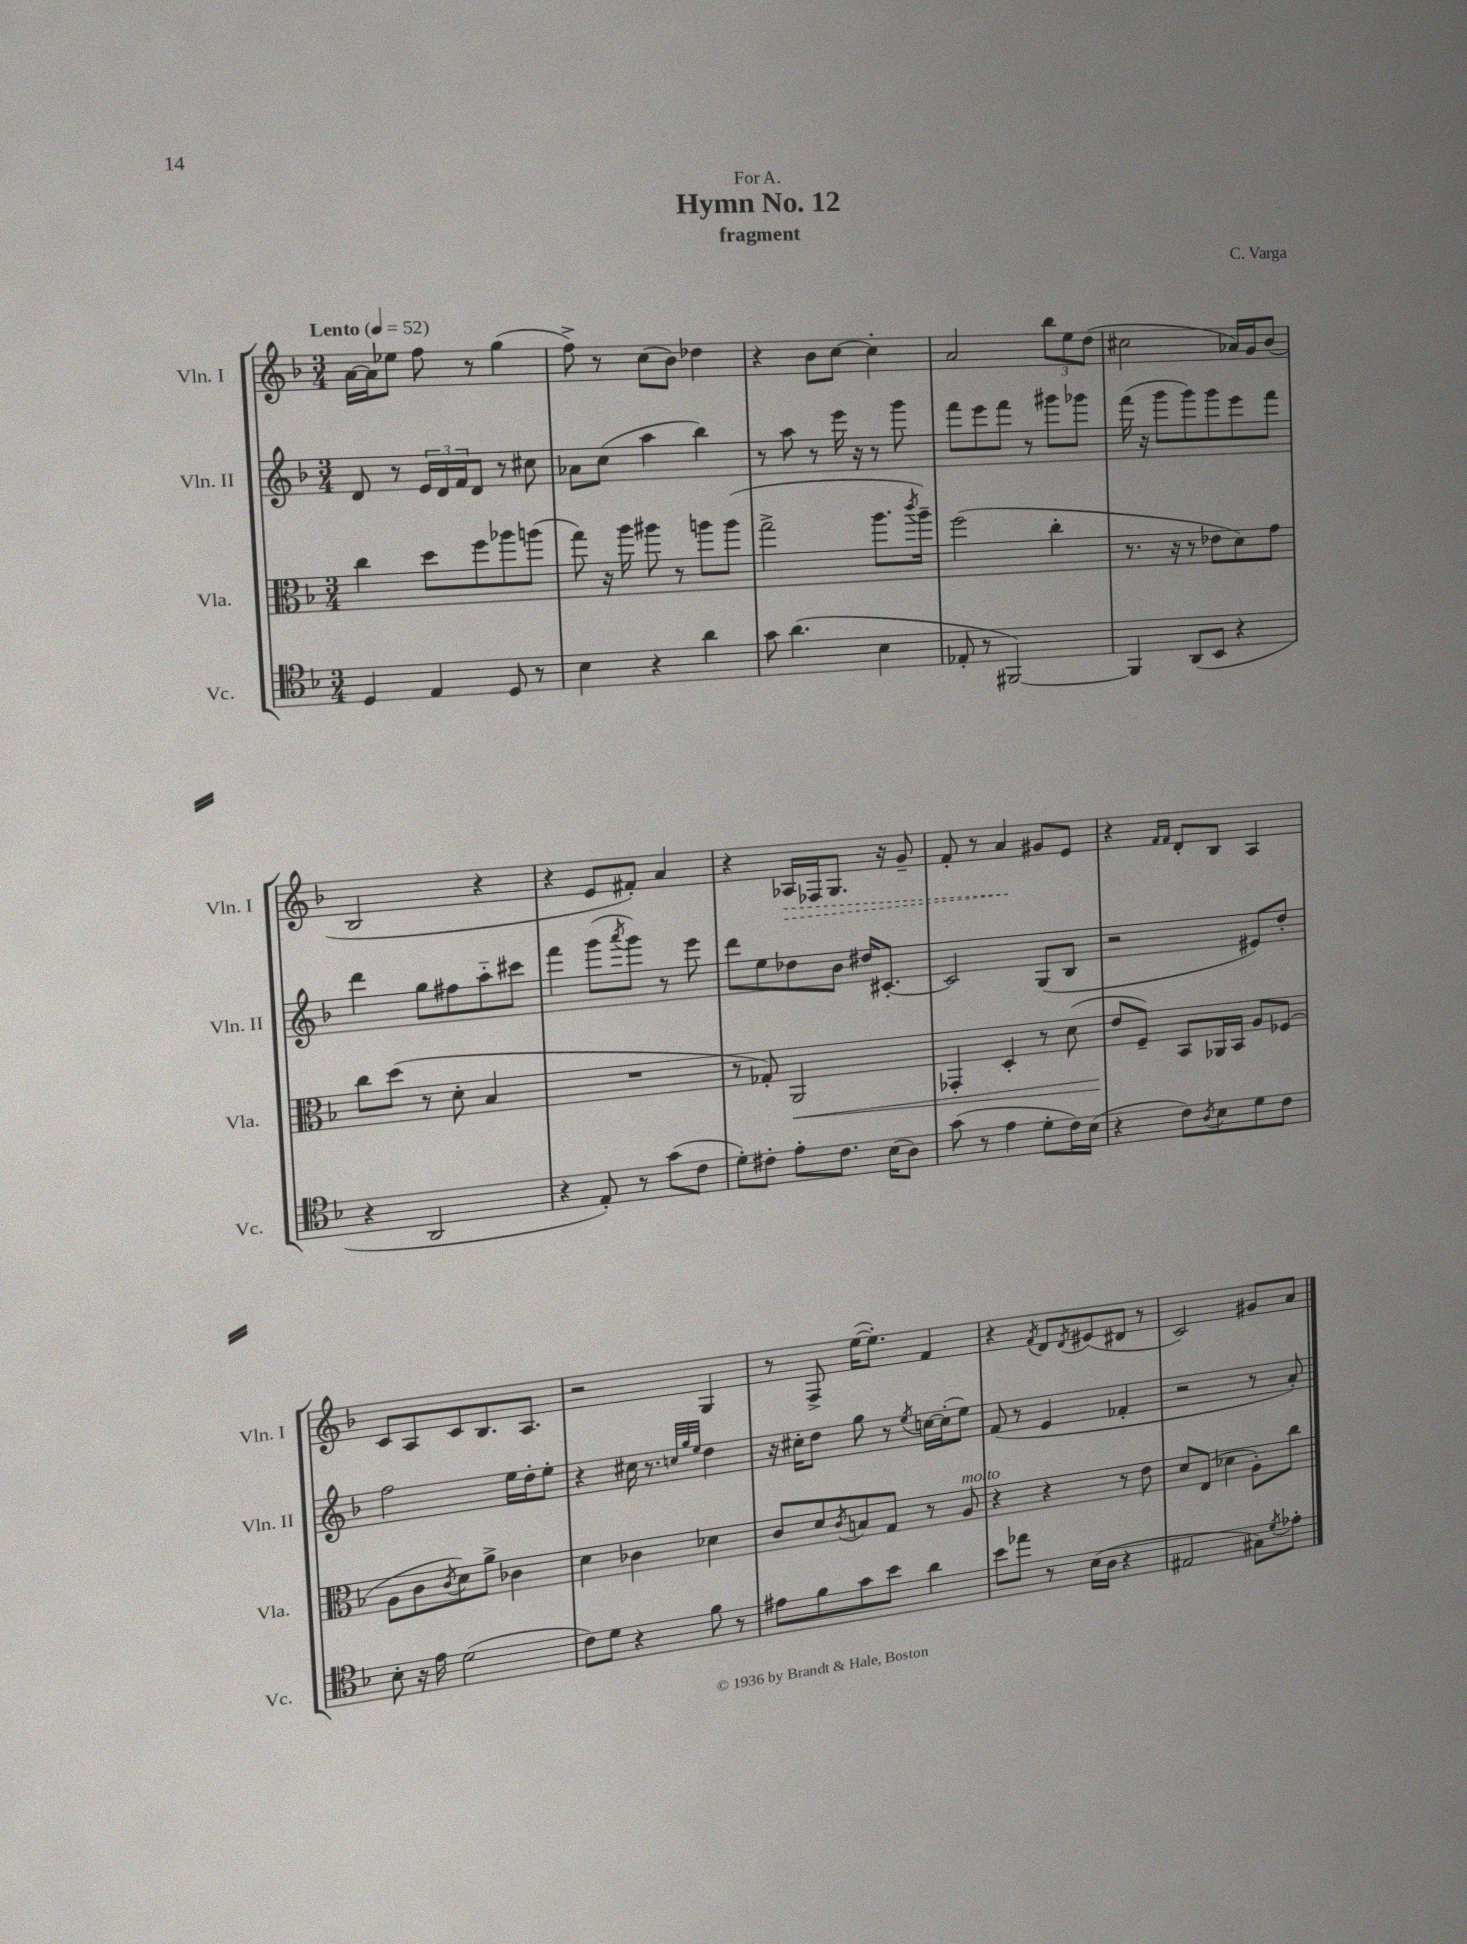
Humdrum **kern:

**kern	**kern	**kern	**kern
*staff4	*staff3	*staff2	*staff1
*clefC4	*clefC3	*clefG2	*clefG2
*k[b-]	*k[b-]	*k[b-]	*k[b-]
*M3/4	*M3/4	*M3/4	*M3/4
*MM52	*MM52	*MM52	*MM52
4D/	4cc\	8d/	[16a\LL
.	.	.	16a\]J
.	.	8r	8ee-\J
4E/	8dd\L	24e/LL	8ff\
.	.	24d/	.
.	.	24f/J	.
.	8ff\	8d/J	8r
8D/	8aa-\	8r	(4gg\
8r	(8aa\J	8cc#\	.
=	=	=	=
4B-\	8gg\)	8a-\L	8ff^\)
.	16r	(8cc\J	8r
.	16aa\	.	.
4r	8aa#\	4aa\	(8cc\L
.	8r	.	8b-\J)
4a\	8aa\L	4bb-\)	4dd-\
.	(8aa\J	.	.
=	=	=	=
8g\	2gg^\	8r	4r
(4.a\	.	8aa\	.
.	.	8r	8b-\L
.	.	16eee\	[8cc\J
.	.	16r	.
4B-\	8.aa\L	8r	4cc'\]
.	.	8ggg\	.
.	8qccc/	.	.
.	16aa~\Jk)	.	.
=	=	=	=
8E-'/	(2ff\	8fff\L	2a/
8r	.	8eee\	.
[2FF#/)	.	8fff\J	.
.	.	8r	.
.	4cc'\	8ggg#\L	12bb-\L
.	.	.	12ee\
.	.	8ggg-\J	.
.	.	.	(12dd\J
=	=	=	=
4FF#/]	8.r	(16fff\	2cc#\
.	.	16r	.
.	.	8ggg\L	.
.	16r	.	.
(8AA/L	8r	8ggg\)	.
8BB-/J	8e-\L	8ggg\	.
4r	8d\)	8eee\	16a-/LL)
.	.	.	16g/J
.	8g\J	8fff\J	(8b-/J
=	=	=	=
4r	8cc\L	4ddd\	2B-/
.	(8dd\J	.	.
2AA/	8r	8gg\L	.
.	8d'\	8ff#\	.
.	4B-/	8aa'~\	4r
.	.	8ccc#\J	.
=	=	=	=
4r	2.r	4fff\	4r
8E'/)	.	(8ggg\L	8e/L
.	.	8qaaa/	.
8r	.	8ggg\J)	8f#'/J)
(8g\L	.	8r	4a/
8c\J	.	8eee\	.
=	=	=	=
8d'\L)	8r	8ddd\L	4r
8c#'\J	8G-'/)	8ee\	.
8e'\L	2AA/	8dd-\	16A-/LL
.	.	.	16F-/J
8.c#\J	.	8b-\J	8.G/J
.	.	16dd#/LK	.
(16B-\LK	.	[8.c#'/J	16r
8A\J)	.	.	8g~/
=	=	=	=
(8g\	4GG-'/	2c#/]	8f'/
8r	.	.	8r
4e\	4D'/	.	4a/
8d'\L	8r	(8G/L	8g#/L
16c\L)	(8d\	8B-/J	8e/J
(16B-\JJ	.	.	.
=	=	=	=
4r	8e/L	2r	4r
.	8F~/J)	.	.
.	.	.	16qqf/LL
.	.	.	16qqf/JJ
8c\L)	8BB-/L	.	8d'/L
8qA/	.	.	.
8B-\	16AA-/L	.	8B-/J
.	16BB-/JJ	.	.
8d\	8A/L	8e#/L)	4A/
8c\J	(8F-/J	8dd'/J	.
=	=	=	=
8B-'\	8A\L	2ff\	8c/L
16r	8c\	.	8A/
16e\	.	.	.
.	8qc/	.	.
(2d\	8d\)	.	8c/
.	8a^\J	.	8.B-/
.	4c-\	16ee\LL	.
.	.	16dd'\J	8.A/J
.	.	8ee'\J	.
=	=	=	=
8c\L)	4d\	4r	2r
8d\J	.	.	.
4r	4c-\	16cc#\	.
.	.	8.r	.
.	.	32qqcc/LLL	.
.	.	32qqgg/	.
.	.	32qqee/JJJ	.
8f\	4d-\	4dd\	4G/
8r	.	.	.
=	=	=	=
8e#\L	8c/L	16r	8r
.	.	16cc#'\LK	.
8f\	8d/	8dd\J	8F^/
.	8qc/	.	.
8g\	8B/	8gg\	([16ee\LK
.	.	.	8.ee'\]J)
8b-\J	8G/J	8r	.
.	.	8qee/	.
4a\	8r	[16cc\LL	4f/
.	.	(16cc'\]J	.
.	8A/	8ee\J)	.
=	=	=	=
8b-\L	4r	(8f/	4r
8ee-\J	.	8r	.
.	.	.	8qf/
8r	4r	4e/	8d/L
.	.	.	8qd/
(16B-\LL	.	.	(8e#/
16A\JJ	.	.	.
4r	8r	4f-'/	8d#/J
.	8e\	.	8r
=	=	=	=
2E#/	8d/L	2r	2c/)
.	(8E/J	.	.
.	4d-\	.	.
8G#\L)	8A'\L)	8r	8g#/L
8qd/	.	.	.
8e-'\J	8cc\J	8a'/)	8a/J
==	==	==	==
*-	*-	*-	*-
